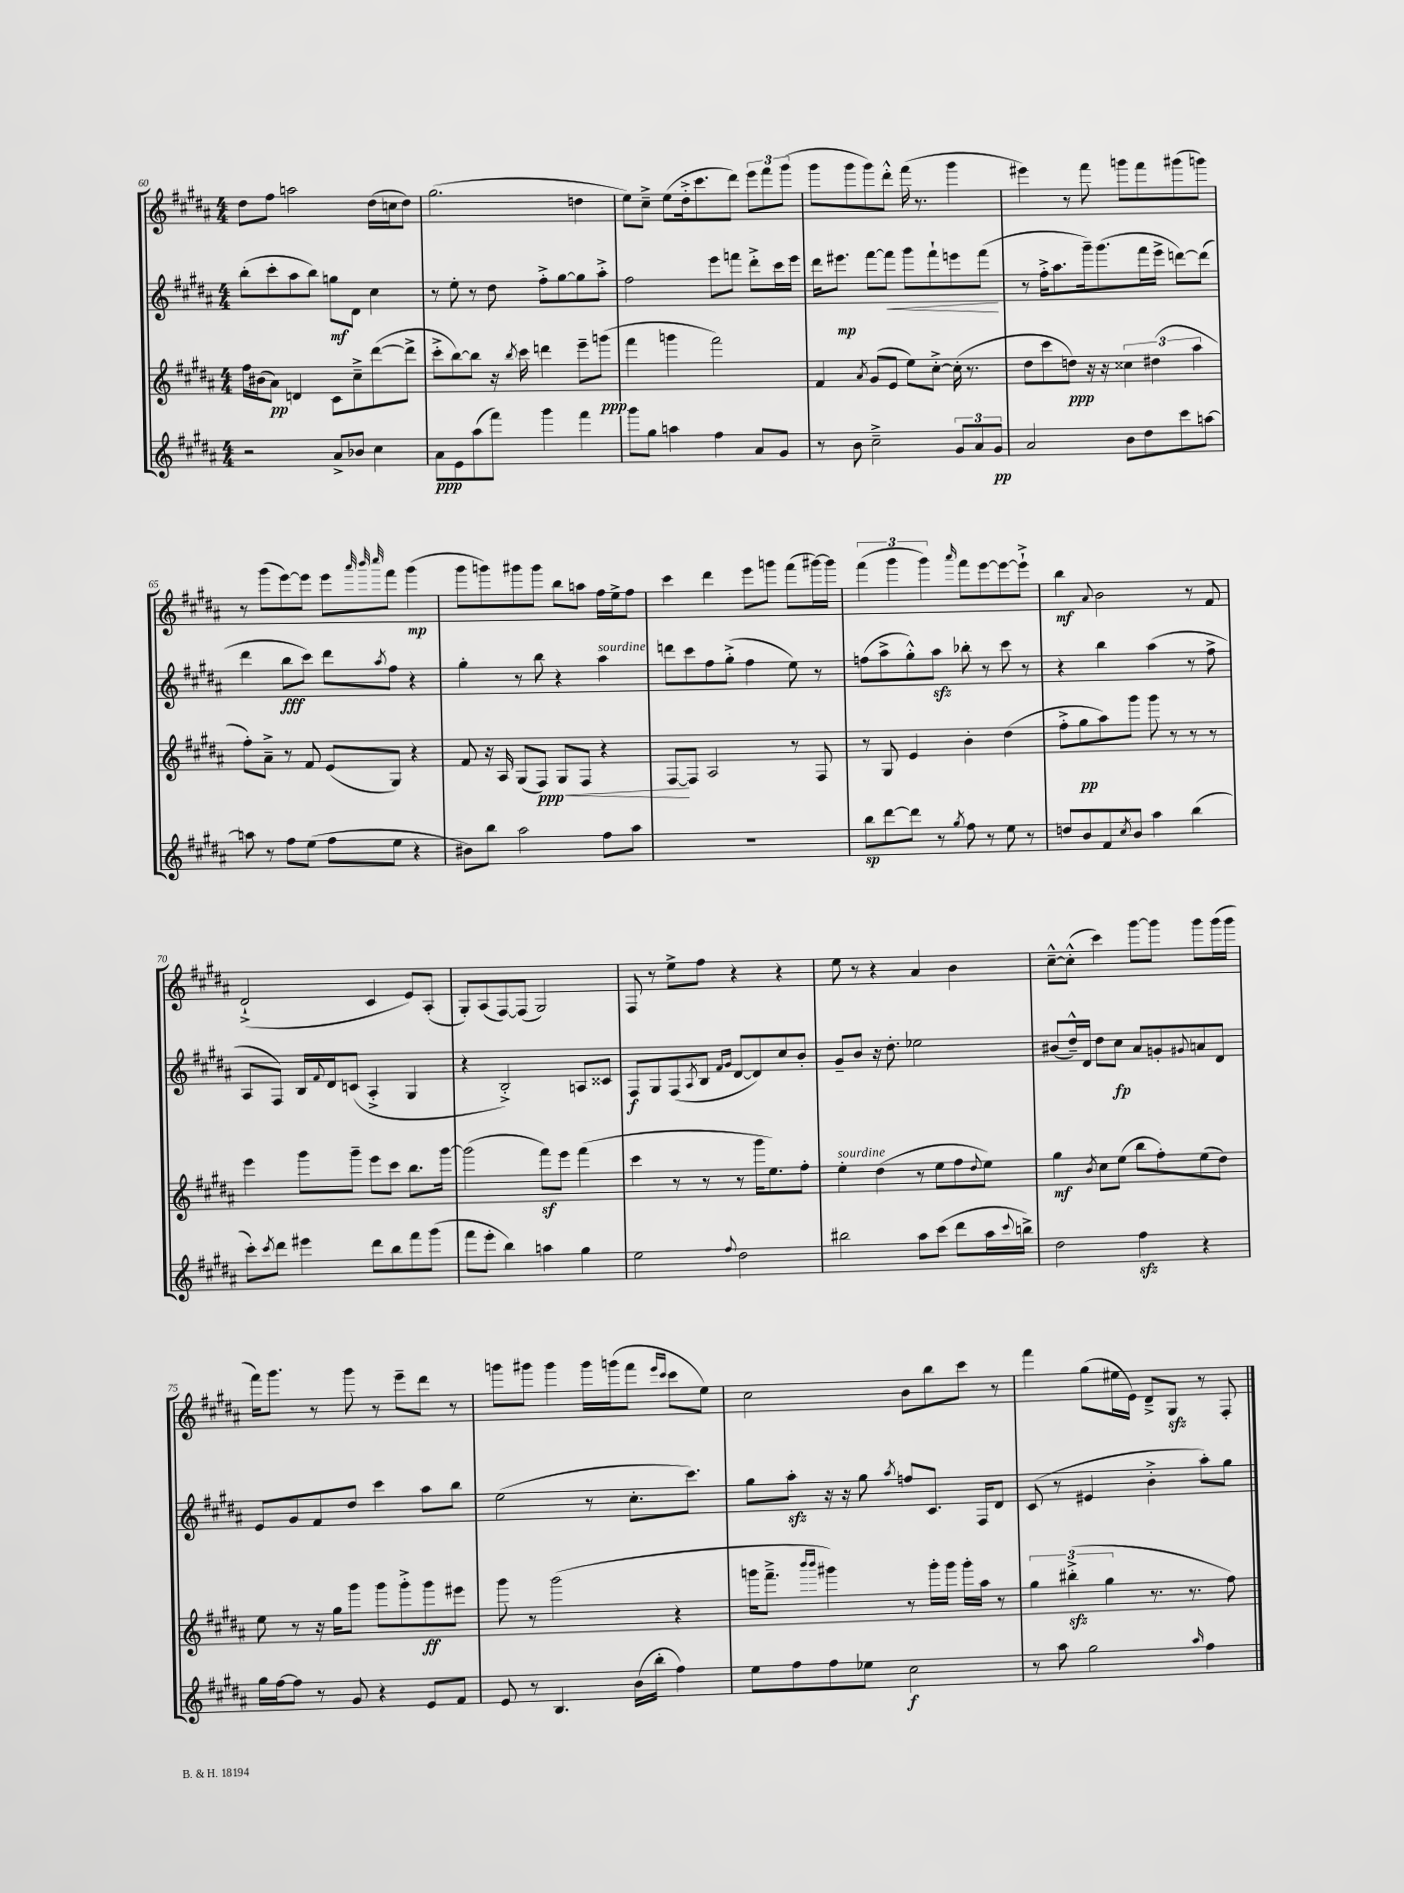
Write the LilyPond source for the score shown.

<<
\new StaffGroup <<
\new Staff = "s0" {
    \clef treble \key b \major \numericTimeSignature \time 4/4
    dis''8 fis''8 a''2 dis''16( c''16 dis''8) |
    gis''2.( d''4 |
    e''8) cis''8---> e''8( dis''16-.-> cis'''8. dis'''8) \tuplet 3/2 { e'''8 fis'''8 gis'''8( } |
    gis'''8 gis'''8 gis'''8) dis'''8-.-^ fis'''16( r8. gis'''4 |
    eis'''4) r8 fis'''8 g'''8 fis'''8 gis'''8( g'''8) |
    r8 gis'''8( e'''8~) e'''8 e'''8 \grace { ais'''32 b'''32 cis''''32 } fis'''8 gis'''4\mp( |
    gis'''8 g'''8) gis'''8 gis'''8 b''8 a''8 fis''16 e''16-> fis''8 |
    cis'''4 dis'''4 e'''8 g'''8 fis'''8( gis'''16~) gis'''16 |
    \tuplet 3/2 { fis'''4( gis'''4 gis'''4) } \grace { ais'''16 } fis'''8 e'''8~ e'''8~ e'''8-!-> |
    b''4\mf \appoggiatura { ais'8 } b'2 r8 fis'8 |
    dis'2-!->( cis'4 e'8) ais8-.( |
    gis8-.) ais8( fis8~) fis8( gis2) |
    fis8 r8 e''8-> fis''8 r4 r4 |
    e''8 r8 r4 ais'4 b'4 |
    cis''8~---^ cis''8-.-^( cis'''4) gis'''8~ gis'''8 gis'''8 gis'''16( gis'''16 |
    fis'''16) gis'''8. r8 gis'''8 r8 e'''8-- dis'''8 r8 |
    g'''8 gis'''8 gis'''4 gis'''16 g'''16( fis'''8 \grace { e'''16 cis'''16 } cis'''8 e''8) |
    cis''2 b'8 b''8 cis'''8 r8 |
    fis'''4 gis''8( eis''16 e'16) dis'8---> gis8\sfz r8 fis8-. \bar "|." |
}
\new Staff = "s1" {
    \clef treble \key b \major \numericTimeSignature \time 4/4
    b''8-.( cis'''8-. ais''8 b''8) g''8\mf dis'8 cis''4 |
    r8 e''8-. r8 dis''8 fis''8-.-> gis''8~ gis''8 ais''8-.-> |
    fis''2 e'''8 f'''8 dis'''8-.-> cis'''16 e'''16 |
    dis'''16 eis'''8.\mp fis'''8~ fis'''8\< gis'''8 fis'''8-! e'''8 fis'''8\!( |
    r8 fis''16-.-> ais''8. gis'''16--) gis'''8.( fis'''16 e'''16-> d'''8~) d'''8( |
    dis'''4 b''8\fff cis'''8) dis'''8 \acciaccatura { ais''8 } fis''8 r4 |
    gis''4-. r8 b''8 r4 ais''4^\markup { \italic "sourdine" } |
    d'''8 cis'''8 fis''8 gis''8-.->( fis''4 e''8) r8 |
    f''8( ais''8-> gis''8-.-^) ais''8\sfz bes''8-. r8 cis'''8 r8 |
    r4 b''4 ais''4( r8 fis''8-> |
    ais8 fis8) b16 \appoggiatura { fis'8 } dis'16 c'8( ais4-.-> gis4 |
    r4 b2-.->) a8 cisis'8 |
    fis8\f gis8 fis8( \acciaccatura { ais8 } b8 \grace { fis'16 gis'16 } dis'8~ dis'8) cis''8 b'8-. |
    gis'8-- b'8 r16 dis''8.-. ees''2 |
    bis'8( dis''16---^) dis'16 dis''8 cis''8\fp ais'8 g'8-. \appoggiatura { gis'8 } a'8 dis'8 |
    e'8 gis'8 fis'8 dis''8 cis'''4 ais''8 b''8 |
    e''2( r8 cis''8.-. cis'''8.) |
    gis''8 ais''8-.\sfz r16 r16 gis''8 \acciaccatura { ais''8 } f''8 cis'8. fis16 dis'8 |
    cis'8( r8 eis'4 b'4-.-> ais''8-.) gis''8 \bar "|." |
}
\new Staff = "s2" {
    \clef treble \key b \major \numericTimeSignature \time 4/4
    fis''16 bis'16( ais'8\pp) d'4 cis'8 cis''8---> dis'''8~( dis'''8-> |
    cis'''8-.-> b''8~) b''8 r16 \acciaccatura { b''8 } cis'''16 d'''4 e'''8-- g'''8\ppp( |
    fis'''4 g'''4 fis'''2) |
    fis'4 \acciaccatura { ais'8 } gis'8( e'8 e''8) cis''8~-.-> cis''16-.( r8. |
    dis''8 cis'''8 d''8\ppp) r16 r16 \tuplet 3/2 { cisis''4 dis''4( ais''4 } |
    fis''8-.) ais'8---> r8 fis'8 e'8( gis8) r4 |
    fis'8 r16 ais16 gis8( fis8\ppp\<) gis8 fis8 r4 |
    fis8~\! fis8 ais2 r8 fis8 |
    r8 gis8 e'4 b'4-. dis''4( |
    fis''8-.-> gis''8\pp ais''8) gis'''8 gis'''8 r8 r8 r8 |
    e'''4 gis'''8 gis'''8-- e'''8 cis'''8 b''8. gis'''16~ |
    gis'''2( fis'''8\sf) e'''8 fis'''4( |
    cis'''4 r8 r8 r8 gis'''16 e''8.) fis''8-. |
    e''4-.^\markup { \italic "sourdine" } dis''4( r8 e''8 fis''8 \appoggiatura { dis''8 } e''8) |
    gis''4\mf \acciaccatura { b'8 } cis''8 e''8( b''8 fis''8-.) e''8( dis''8) |
    e''8 r8 r16 gis''16 gis'''8 gis'''8 gis'''8-.-> gis'''8\ff eis'''8 |
    gis'''8 r8 gis'''2( r4 |
    g'''16 fis'''8.---> \grace { b'''16 b'''16 } gis'''4) r8 gis'''16-. gis'''16 gis'''16-. ais''16 r8 |
    \tuplet 3/2 { gis''4 bis''4-.->\sfz( gis''4 } r8. r8. fis''8) \bar "|." |
}
\new Staff = "s3" {
    \clef treble \key b \major \numericTimeSignature \time 4/4
    r2 ais'8-> bes'8 cis''4 |
    ais'8\ppp e'8 ais''8( fis'''8) gis'''4 fis'''4 |
    gis'''8 gis''8 a''4 fis''4 ais'8 gis'8 |
    r8 b'8 cis''2---> \tuplet 3/2 { gis'8 ais'8 gis'8\pp } |
    ais'2 b'8 dis''8 cis'''8 a''8~ |
    a''8 r8 fis''8 e''8( fis''8 e''8 r4 |
    bis'8) b''8 ais''2 fis''8 ais''8 |
    R1 |
    b''8\sp dis'''8~ dis'''8 r8 \acciaccatura { gis''8 } fis''8 r8 e''8 r8 |
    d''8 b'8 fis'8 \acciaccatura { cis''8 } b'8 ais''4 b''4( |
    cis'''8-.) \acciaccatura { cis'''8 } dis'''8 eis'''4 dis'''8 b''8 fis'''8 gis'''8( |
    fis'''8 e'''8-. b''4) a''4 gis''4 |
    e''2 \appoggiatura { fis''8 } dis''2 |
    bis''2 ais''8 cis'''8( dis'''8 ais''16 \appoggiatura { cis'''8 } b''16->) |
    dis''2 fis''4\sfz r4 |
    gis''16 fis''16~ fis''8 r8 gis'8 r4 e'8 fis'8 |
    e'8 r8 b4. b'16( b''16-. fis''4) |
    e''8 fis''8 fis''8 ees''8 cis''2\f |
    r8 ais''8 gis''2 \grace { ais''16 } fis''4 \bar "|." |
}
>>
>>
\layout { \context { \Score currentBarNumber = #60 } }
